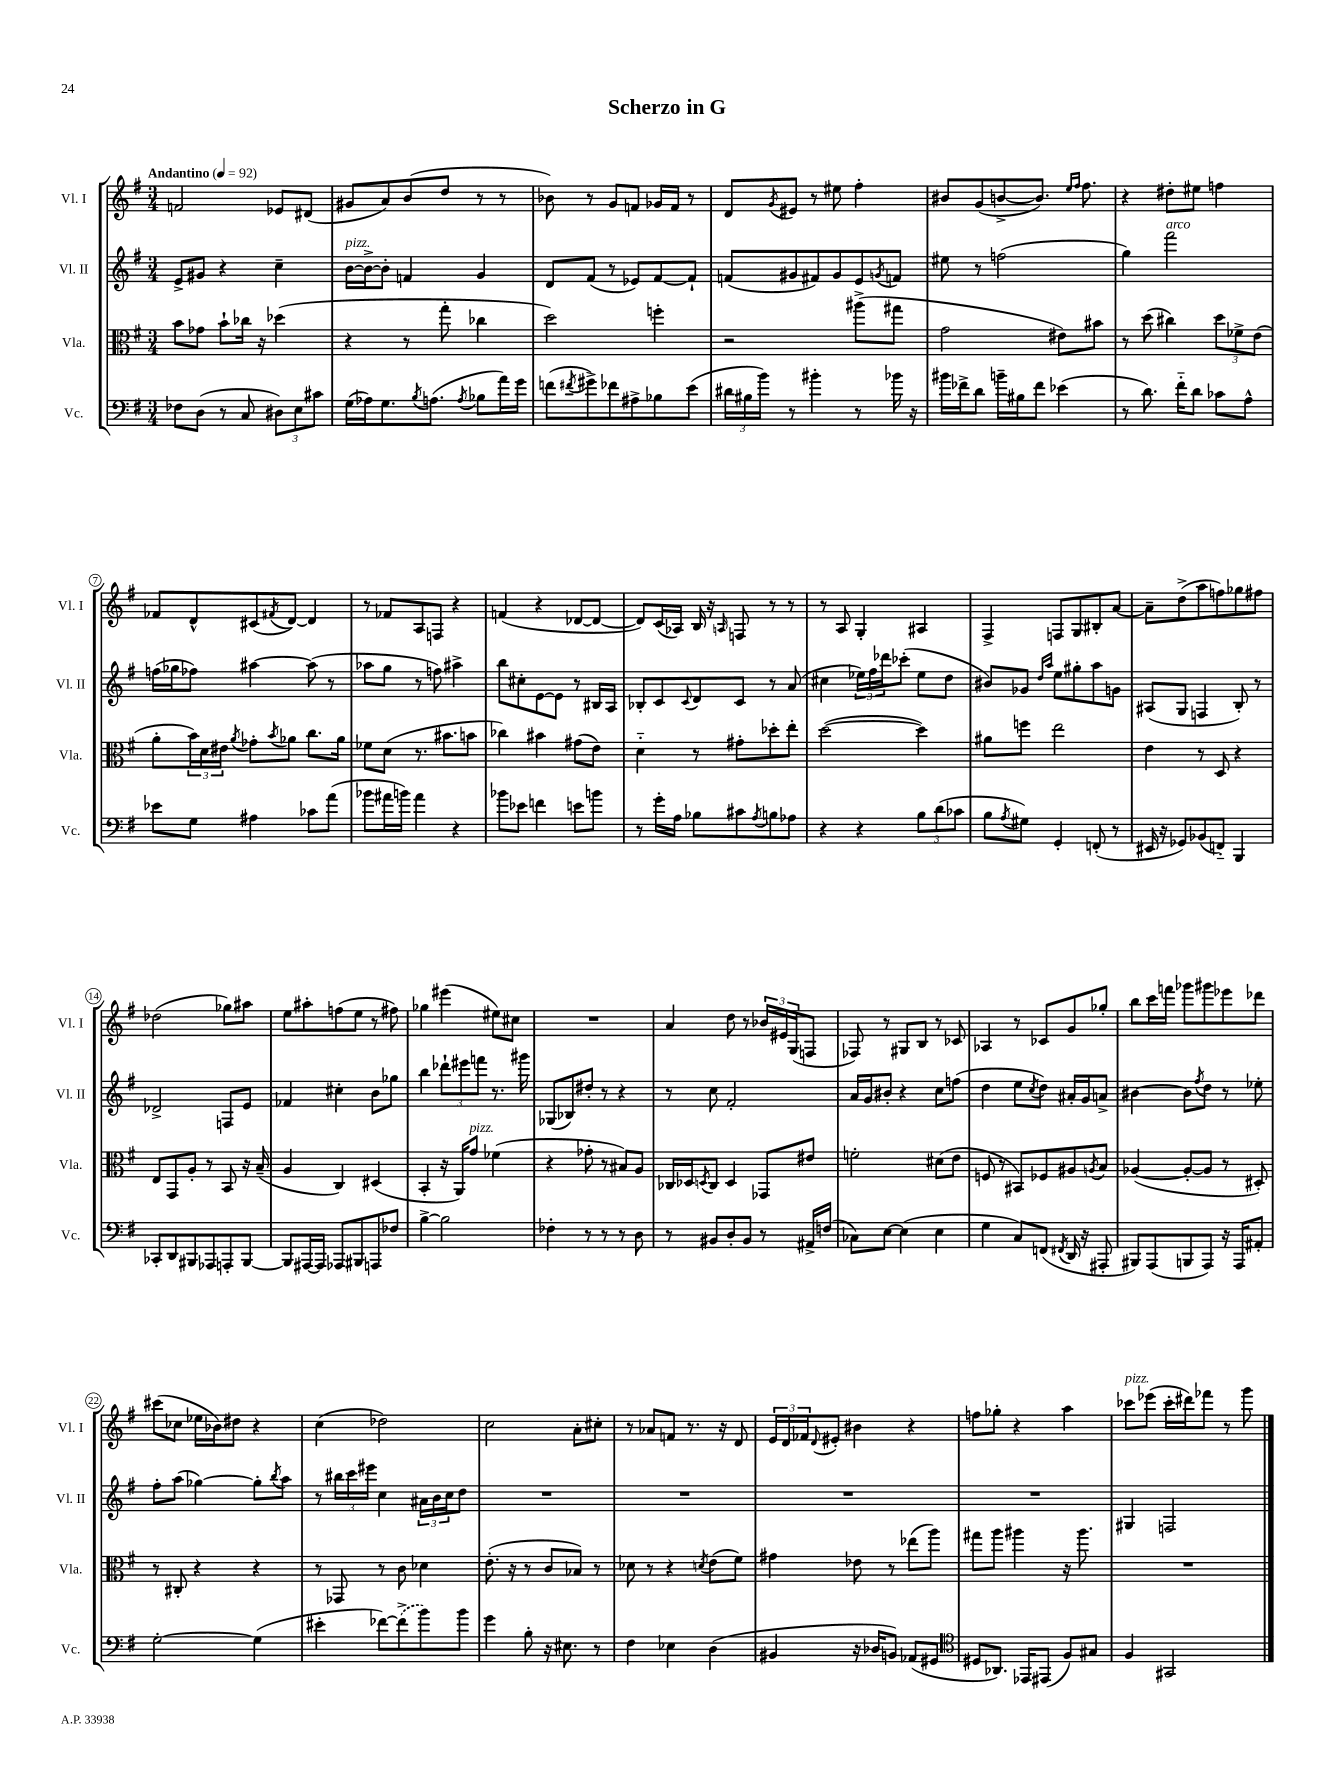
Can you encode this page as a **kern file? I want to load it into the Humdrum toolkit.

**kern	**kern	**kern	**kern
*staff4	*staff3	*staff2	*staff1
*clefF4	*clefC3	*clefG2	*clefG2
*k[f#]	*k[f#]	*k[f#]	*k[f#]
*M3/4	*M3/4	*M3/4	*M3/4
*MM92	*MM92	*MM92	*MM92
8F-\L	8b\L	8e^/L	2f/
(8D\J	8g-\J	8g#/J	.
8r	8b`\L	4r	.
8C/	16cc-\Jk	.	.
.	16r	.	.
12D#\L)	(4dd-\	4cc~\	8e-/L
12E\	.	.	.
.	.	.	(8d#/J
12c#\J	.	.	.
=	=	=	=
(16G\LL	4r	[16b\LL	8g#/L
16A-\J)	.	16b^\_J	.
8.G\	.	8b'\]J	8a/)
.	8r	4f/	(8b/
8qB/	.	.	.
(8.A\J	.	.	.
.	8gg'\	.	8dd/J
8qA/	.	.	.
8B-\L	4cc-\	4g/	8r
16a\L)	.	.	8r
16g\JJ	.	.	.
=	=	=	=
(8f\L	2dd\)	8d/L	8b-\)
8qf#/	.	.	.
8g#^\)	.	(8f#/J	8r
8f-\	.	8r	8g/L
8A#^\	.	8e-/L)	8f/J
8B-\	4ff'\	[8f#/	16g-/LL
.	.	.	16f/JJ
(8e\J	.	8f#`/]J	8r
=	=	=	=
24d#\LL	2r	(8f/L	8d/L
24B#\	.	.	.
24b\JJ)	.	.	.
.	.	.	8qg/
8r	.	8g#/	8e#/J
4b#'\	.	8f#/)	8r
.	.	8g#/	8ee#\
8r	(8aa#^\L	8e/	4ff#'\
.	.	8qg/	.
16b-\	8gg#\J	8f/J	.
16r	.	.	.
=	=	=	=
16b#\LL	2g\	8ee#\	8b#/L
16f-^\J	.	.	.
8d\J	.	8r	(8g/
16b~\LL	.	(2ff\	[8b^/
16B#\J	.	.	.
8f-\J	.	.	8.b/]J)
(4e-\	8e#\L)	.	.
.	.	.	16qqee/LL
.	.	.	16qqff#/JJ
.	.	.	8.ff#\
.	8b#\J	.	.
=	=	=	=
8r	8r	4gg\)	4r
8.d\)	(8dd\	.	.
.	4cc#\)	2fff#\	8dd#'\L
16f#'~\LK	.	.	.
8d\J	.	.	8ee#\J
8c-\L	12dd\L	.	4ff\
.	12f-^\	.	.
8A^^\J	.	.	.
.	(12e\J	.	.
=	=	=	=
8e-\L	8a'\L	(16ff\LL	8f-/L
.	.	16gg-\J	.
8G\J	24b\L)	8ff-\J)	8d^^/
.	24d\	.	.
.	24e#\JJ	.	.
.	8qa/	.	.
4A#\	8g-'\L	[4aa#\	(8c#/
.	8qb/	.	8qf#/
.	8a-\J	.	[8d/J)
8c-\L	8.cc\L	(8aa#\]	4d/]
(8a\J	.	8r	.
.	16a-\Jk	.	.
=	=	=	=
8b-\L	8f-\L	8aa-\L	8r
16a#\L	(8d\J	8gg\J	8f-/L
16b\JJ)	.	.	.
4a#\	8.r	8r	8A/
.	.	8ff\)	8F/J
.	8.b#\L	.	.
4r	.	4aa#^\	4r
.	8b\J	.	.
=	=	=	=
8b-\L	4cc-\)	8bb\L	(4f/
8e-\J	.	8cc#'\	.
4f\	4b#\	[8e\	4r
.	.	8e\]J	.
8e\L	(8g#\L	8r	[8d-/L
8b\J	8e\J)	16B#/LL	8d-/_J
.	.	16A/JJ	.
=	=	=	=
8r	4d'~\	8B-'/L	8d-/]L)
16g'\LL	.	8c/	(16c/L
16A\JJ	.	.	16A-/JJ)
.	.	8qqc/	.
8B-\L	8r	8d/	16B/
.	.	.	16r
.	.	.	16qqA/
8c#\	8g#'\L	8c/J	8F/
8qA/	.	.	.
8B\	8dd-'\	8r	8r
8A-\J	8ee'\J	(8a/	8r
=	=	=	=
4r	([2dd\	4cc#\	8r
.	.	.	8A/
4r	.	24ee-\LL)	4G'/
.	.	24ff#\	.
.	.	24ddd-\J	.
.	.	(8ccc-'\J	.
12B\L	4dd\])	8ee-\L	4A#/
(12d\	.	.	.
.	.	8dd\J	.
12c-\J	.	.	.
=	=	=	=
8B\L	8a#\L	8b#/L)	4F#^/
8qA/	.	.	.
8G#\J)	8ff\J	8g-/J	.
.	.	16qqdd/LL	.
.	.	16qqaa/JJ	.
4GG'/	2ee\	8ee\L	8F/L
.	.	8gg#'\	8G/
(8FF'/	.	8aa\	8B#'/
8r	.	8g\J	[8a/J
=	=	=	=
16EE#/	4e\	(8A#/L	8a~\]L
16r	.	.	.
8GG-/L)	.	8G/J	(8dd^\
(8BB-/	8r	4F/	8aa\
8FF'~/J)	8D/	.	8ff\)
4BBB/	4r	8B'/)	8gg-\
.	.	8r	8ff#\J
=	=	=	=
8CC-'/L	8E/L	2d-^/	(2dd-\
8DD/	8GG/	.	.
8BBB#/	8A'/J	.	.
8AAA-/	8r	.	.
8AAA'/	8BB/	8F/L	8gg-\L)
[8BBB#/J	16r	8e/J	8aa#\J
.	(16B~/	.	.
=	=	=	=
8BBB#/]L	4A/	4f-/	8ee\L
[16AAA#/L	.	.	8aa#'\
16AAA#/]JJ	.	.	.
8AAA-/L	4C/)	4cc#'\	(8ff\
8BBB#/	.	.	8ee\J
8AAA/	(4D#/	8b\L	8r
8F-/J	.	8gg-\J	8ff#\)
=	=	=	=
[4B^\	4BB'/	4bb\	4gg-\
2B\]	16r	12ddd-`\L	(4eee#\
.	16AA/LK)	.	.
.	.	12eee#\	.
.	8g/J	.	.
.	.	12fff\J	.
.	(4f-\	8.r	8ee#\L)
.	.	.	8cc#\J
.	.	16ggg#\	.
=	=	=	=
4F-'\	4r	(8G-/L	2.r
.	.	8B-/)	.
8r	8g-'\	8dd#'/J	.
8r	8r	8r	.
8r	8B#/L)	4r	.
8D\	8A/J	.	.
=	=	=	=
8r	16C-/LL	8r	4a/
.	16D-/J	.	.
.	8qD/	.	.
8BB#/L	8C-/J	8cc\	.
8D'/	4D/	2f#'/	8dd\
8BB#/J	.	.	8r
8r	8GG-/L	.	24b-/LL
.	.	.	24e#/
.	.	.	(24G/J
16AA#^/LL	8e#/J	.	8F/J
(16F/JJ	.	.	.
=	=	=	=
8C-\L)	2f'\	16a/LL	8F-/)
.	.	16g/J	.
[8E\J	.	8b#'/J	8r
(4E\]	.	4r	8G#/L
.	.	.	8B/J
4E\	(8d#\L	8cc\L	8r
.	8e\J	(8ff\J	8c-/
=	=	=	=
4G\	8F/	4dd\	4A-/
.	8r	.	.
8C/L)	8BB#/L)	8ee\L	8r
.	.	8qcc/	.
(8FF/J	8F-/	8dd\J)	8c-/L
8qFF#/	.	.	.
16DD/	8A#/	16a#'/LL	8g/
16r	.	16g/J	.
.	8qA/	.	.
8AAA#'/	8B/J	8a^/J	8gg-'/J
=	=	=	=
8BBB#/L)	([4A-/	[4b#\	8bb\L
(8AAA/	.	.	16ccc\L
.	.	.	16fff\JJ
8BBB/	8A-'/_L	8b#\]L	8ggg-\L
.	.	8qff#/	.
8AAA/J)	8A-/]J	8dd\J	8ggg#\
16r	8r	8r	8eee-\
16AAA/LK	.	.	.
8AA#'/J	8D#'/)	8ee-'\	8ddd-\J
=	=	=	=
[2G'\	8r	8ff#'\L	(8ccc#\L
.	8C#'/	(8aa\J	8cc-\J
.	4r	[4gg-\)	16ee-\LL
.	.	.	16b-\J)
.	.	.	8dd#\J
(4G\]	4r	8gg-'\]L	4r
.	.	8qbb/	.
.	.	8aa\J	.
=	=	=	=
4e#'\	8r	8r	(4cc\
.	8GG-/	24bb#\LL	.
.	.	24ccc\	.
.	.	24eee#\JJ	.
[8f-\L)	8r	4cc\	2dd-\)
(8f-^\]	8c\	.	.
8b\)	4d-\	24a#\LL	.
.	.	24b\	.
.	.	24cc\J	.
8b\J	.	8dd\J	.
=	=	=	=
4g\	(8.e'\	2.r	2cc\
.	16r	.	.
8B'\	8r	.	.
16r	8c/L	.	.
8.E#\	.	.	.
.	8B-/J)	.	8a'\L
8r	8r	.	8cc#'\J
=	=	=	=
4F#\	8d-\	2.r	8r
.	8r	.	8a-/L
4E-\	4r	.	8f/J
.	.	.	8.r
.	8qd/	.	.
(4D\	(8e\L	.	.
.	.	.	16r
.	8f#\J)	.	8d/
=	=	=	=
4BB#/	4g#\	2.r	24e/LL
.	.	.	24d/
.	.	.	24f-/J
.	.	.	8qqd/
.	.	.	8e#'/J
16r	8e-\	.	4b#\
16D-/LK	.	.	.
8BB/J)	8r	.	.
(8AA-/L	(8ee-\L	.	4r
8GG#/J	8aa\J)	.	.
=	=	=	=
*clefC4	*	*	*
8D#/L	8gg#\L	2.r	8ff\L
8.AA-/J)	8aa\J	.	8gg-'\J
.	4aa#\	.	4r
16EE-/LK	.	.	.
(8EE#/J	.	.	.
8F#/L)	16r	.	4aa\
.	8.aa#\	.	.
8G#/J	.	.	.
=	=	=	=
4F#/	2.r	4G#/	8ccc-\L
.	.	.	(8eee-\J
2GG#/	.	2F/	16ccc-'\LL
.	.	.	16ddd#\J)
.	.	.	8fff-\J
.	.	.	8r
.	.	.	8ggg\
==	==	==	==
*-	*-	*-	*-
